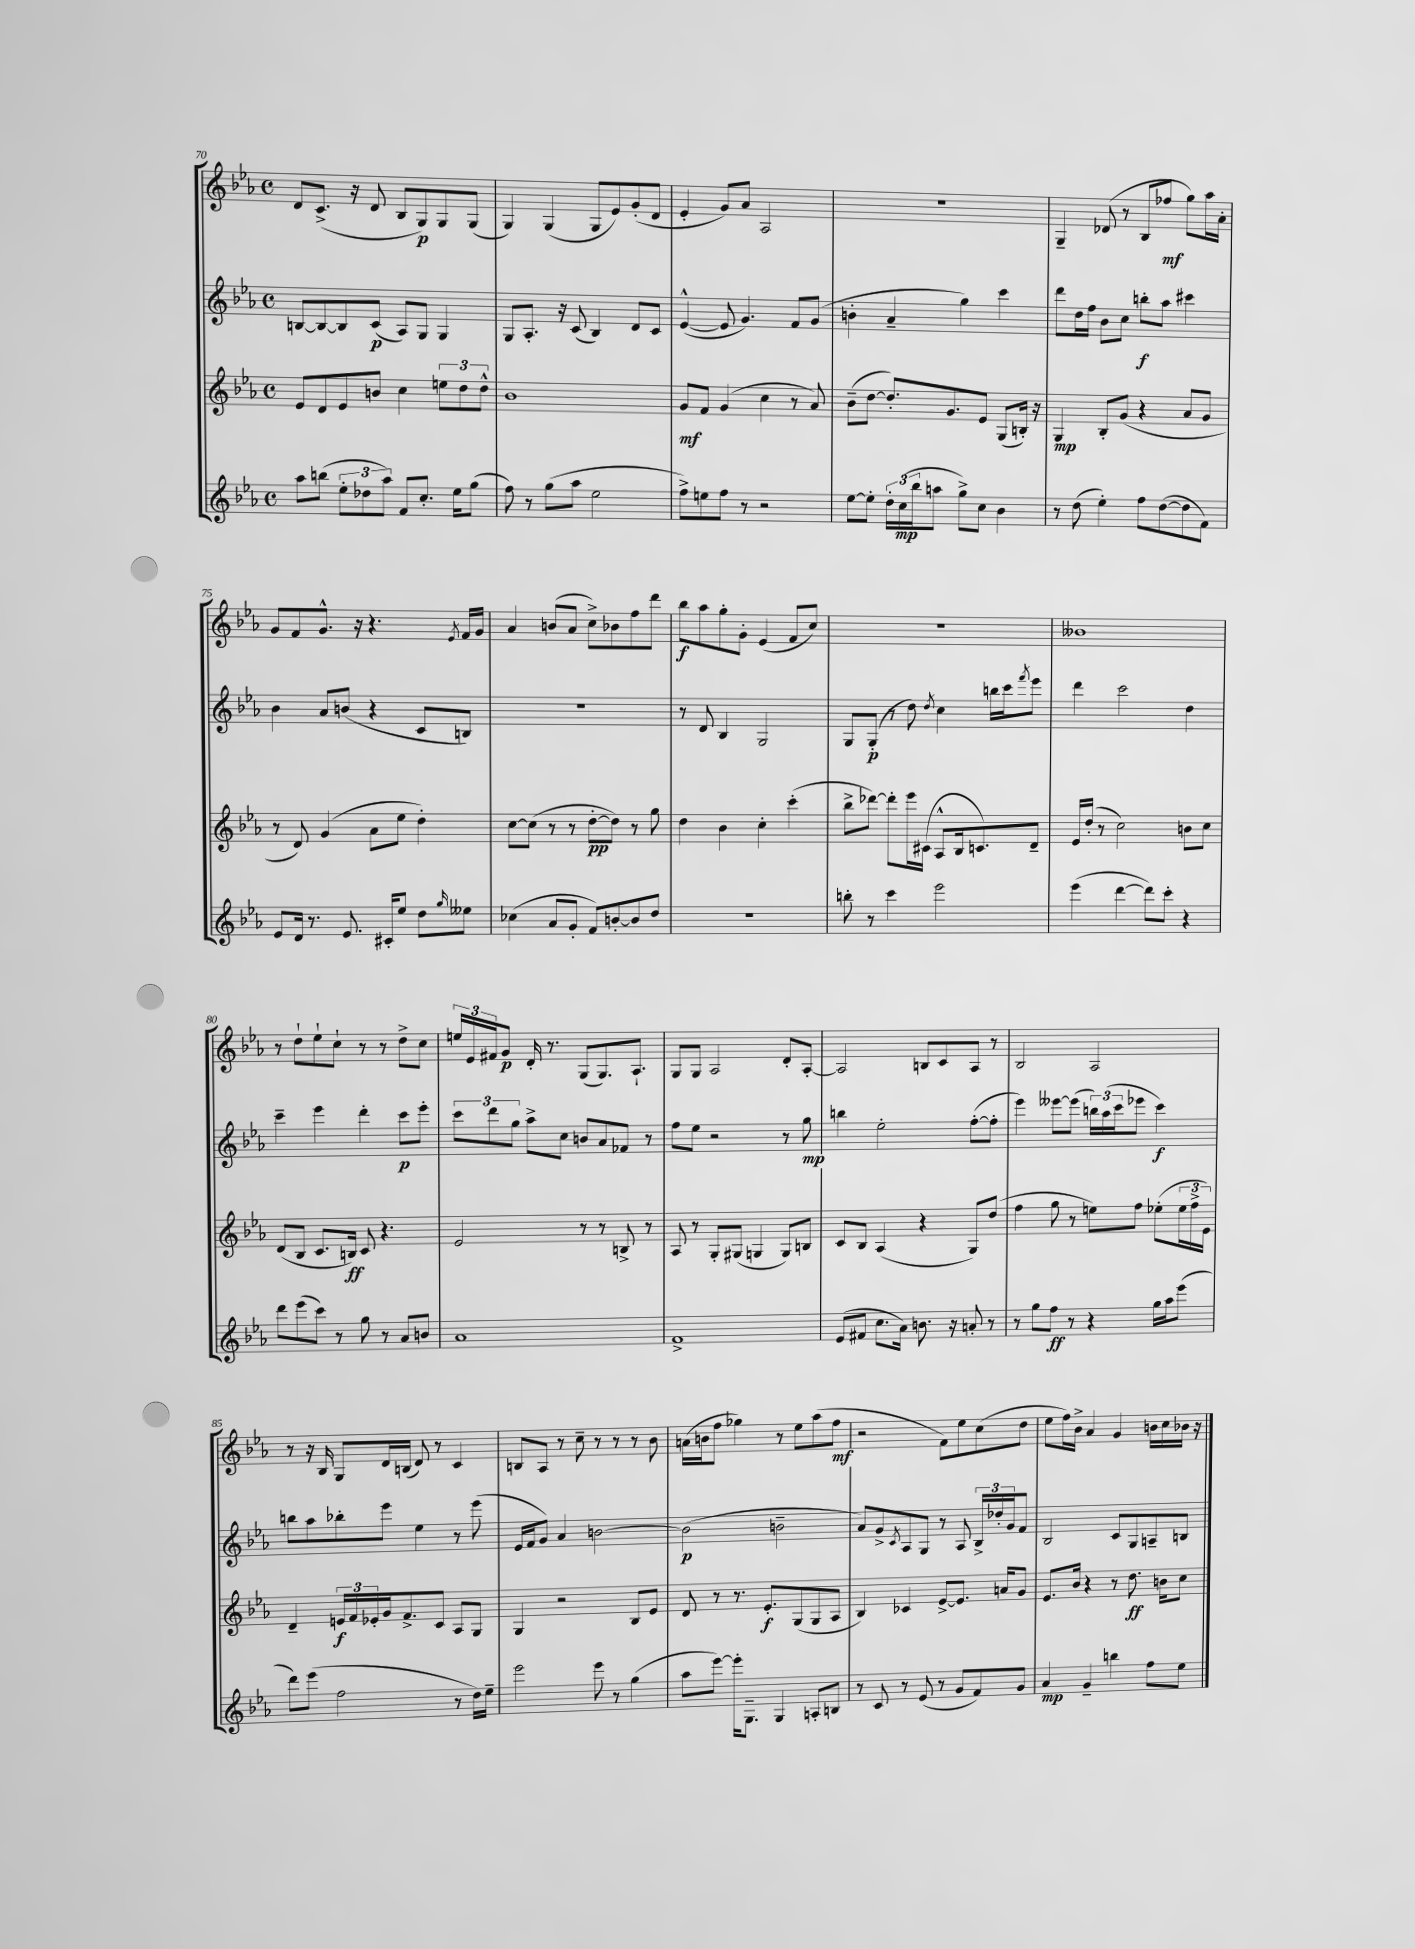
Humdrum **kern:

**kern	**kern	**kern	**kern
*staff4	*staff3	*staff2	*staff1
*clefG2	*clefG2	*clefG2	*clefG2
*k[b-e-a-]	*k[b-e-a-]	*k[b-e-a-]	*k[b-e-a-]
*M4/4	*M4/4	*M4/4	*M4/4
*met(c)	*met(c)	*met(c)	*met(c)
8aa-	8e-	[8B	8d
(8bb	8d	8B_	(8.c^
12ee-'	8e-	8B]	.
.	.	.	16r
12dd-	.	.	.
.	8b	(8c	8d
12aa-)	.	.	.
8f	4cc	8A-)	8B-
8.cc'	.	8G	8G)
.	12ee	4G	8G
16ee-	.	.	.
.	12dd	.	.
(8gg	.	.	(8G
.	12dd^^	.	.
=	=	=	=
8ff)	1b-	8G	4G)
8r	.	8.A-'	.
(8gg	.	.	(4G
.	.	16r	.
8aa-	.	(8c	.
2ee-	.	4B-)	8G
.	.	.	8e-)
.	.	8d	(8g'
.	.	8c	8d
=	=	=	=
8ff^)	8g	([4e-^^	4e-'
8ee	8f	.	.
8ff	(4g	8e-]	8g)
8r	.	4.g)	8a-
2r	4cc	.	2A-
.	8r	8f	.
.	8a-)	(8g	.
=	=	=	=
[8ee-	(8b-~	4b'	1r
8ee-']	[8dd	.	.
24dd'	8.dd'])	4a-~	.
(24cc	.	.	.
24bb-	.	.	.
8aa	.	.	.
.	8.g	.	.
8gg^)	.	4gg)	.
8cc	8e-	.	.
4b-	(8G	4ccc	.
.	16B')	.	.
.	16r	.	.
=	=	=	=
8r	4G	8ddd	4G~
(8dd	.	16dd	.
.	.	16ff	.
4ee-')	8B-'	8b-	(8d-
.	(8g	8cc	8r
8ff	4r	8bb'	8B-
([8dd	.	8aa-	8ff-
8dd]	8a-	4ccc#	8gg)
8f)	8g	.	16aa-
.	.	.	16a-'
=	=	=	=
8e-	8r	4b-	8g
16d	8d)	.	8f
8.r	.	.	.
.	(4g	8a-	8.g^^
8.e-	.	(8b	.
.	.	.	16r
.	8a-	4r	4.r
16c#'	.	.	.
8ee-	8ee-	.	.
8dd	4dd')	8c	.
16qqgg	.	.	8qe-
8ee--	.	8B)	16f
.	.	.	16g
=	=	=	=
(4cc-	[8cc	1r	4a-
.	(8cc]	.	.
8a-	8r	.	(8b
8g'	8r	.	8a-
8f)	[8dd'	.	8cc^)
[8b'	8dd])	.	8b-
8b]	8r	.	8ff
8dd	8gg	.	8ddd
=	=	=	=
1r	4dd	8r	8bb-
.	.	8d	8aa-
.	4b-	4B-	8gg'
.	.	.	8g'
.	4cc'	2G	(4e-
.	(4ccc'	.	8f
.	.	.	8cc)
=	=	=	=
8bb'	8bb-^	8G	1r
8r	[8ddd-)	(8G'	.
4ccc	8ddd-']	8r	.
.	16eee-	8dd)	.
.	(16c#	.	.
.	.	8qdd	.
2eee-	8A-^^	4cc	.
.	16B-	.	.
.	8.c)	.	.
.	.	16bb	.
.	.	16ccc	.
.	.	8qfff	.
.	8d~	8eee-	.
=	=	=	=
(4eee-	16e-	4ddd	1b--
.	(16dd'	.	.
.	8r	.	.
[4ddd	2cc)	2ccc	.
8ddd])	.	.	.
8ccc'	.	.	.
4r	8b	4dd	.
.	8cc	.	.
=	=	=	=
8ddd	(8d	4ccc~	8r
(8eee-	8B-	.	8dd`
8ccc)	8.c	4eee-	8ee-`
8r	.	.	8cc`
.	16B)	.	.
8gg	8c	4ddd'	8r
8r	4.r	.	8r
8a-	.	8ccc	8dd^
8b	.	8eee-'	8cc
=	=	=	=
1a-	2e-	12ccc	24ee
.	.	.	24e-
.	.	12ddd	24f#
.	.	.	8g
.	.	12gg	.
.	.	8aa-^	16d'
.	.	.	8.r
.	.	8cc	.
.	8r	8b	(8G
.	8r	8a-	8.G)
.	8B^	8f-	.
.	.	.	8.A-`
.	8r	8r	.
=	=	=	=
1f^	8A-	8ff	8G
.	8r	8ee-	8G
.	8G'	2r	2A-
.	(8G#	.	.
.	4G	.	.
.	8G)	8r	8d'
.	8B	8gg	[8A-'
=	=	=	=
(8e-	8c	4bb	2A-]
8f#	8B-	.	.
8.cc	(4A-	2ee-'	.
16a-)	.	.	.
8.b	4r	.	8B
.	.	.	8c
16r	.	.	.
8a'	8G)	([8ff'	8A-
8r	(8dd	8ff']	8r
=	=	=	=
8r	4ff	4eee-)	2B-
8gg	.	.	.
8ff	8gg	[8eee--	.
8r	8r	(8eee--]	.
4r	8ee)	24bb)	2A-
.	.	(24aa-	.
.	.	24ccc	.
.	8ff	8eee-	.
16gg	(8ee-'	4ccc)	.
16aa-	.	.	.
(8eee-	24ee-	.	.
.	24ff^	.	.
.	24e-)	.	.
=	=	=	=
8ddd)	4d~	8bb	8r
(8eee-	.	8aa-	16r
.	.	.	16B-
2ff	24e	8bb-'	8G
.	24f	.	.
.	24e-'	.	.
.	16g	8eee-	16d
.	8.f^	.	(16B
.	.	4ee-	8d)
.	8c	.	8r
8r	8A-	8r	4c
16dd)	8G	(8eee-	.
16ee-~	.	.	.
=	=	=	=
2eee-	4G	16e-	8B
.	.	16f	.
.	.	8g)	8A-
.	2r	4a-	8r
.	.	.	8cc~
8eee-	.	[2b	8r
8r	.	.	8r
(4gg	8B-	.	8r
.	8e-	.	8b-
=	=	=	=
8aa-	8d	(2b]	(16a
.	.	.	16b
[8eee-)	8r	.	8ff
16eee-']	8.r	.	4gg-)
8.G~	.	.	.
.	8.e-'	.	.
4G	.	2b~	8r
.	(8G	.	8ee-
8A'	8G	.	(8aa-
8B	8A-	.	8ff
=	=	=	=
8r	4B-)	8a-)	2r
8c	.	8g^	.
.	.	8qc	.
8r	4c-	8A-	.
(8e-	.	8G	.
8r	[8e-^	8r	8f)
8g	8.e-]	8A-	8ee-
8f)	.	24B-^	(8cc
.	.	24dd-'	.
.	16a	.	.
.	.	24g	.
8g	8g	8f	8dd
=	=	=	=
4a-	8.e-	2B-	8ee-
.	.	.	16ff)
.	16b-	.	16b-^
4g~	4r	.	4a-
4bb	8r	8c	4g
.	8.dd	8G	.
8ff	.	8A~	16b
.	16b	.	16cc
8ee-	8cc	8B	16b-
.	.	.	16r
==	==	==	==
*-	*-	*-	*-
